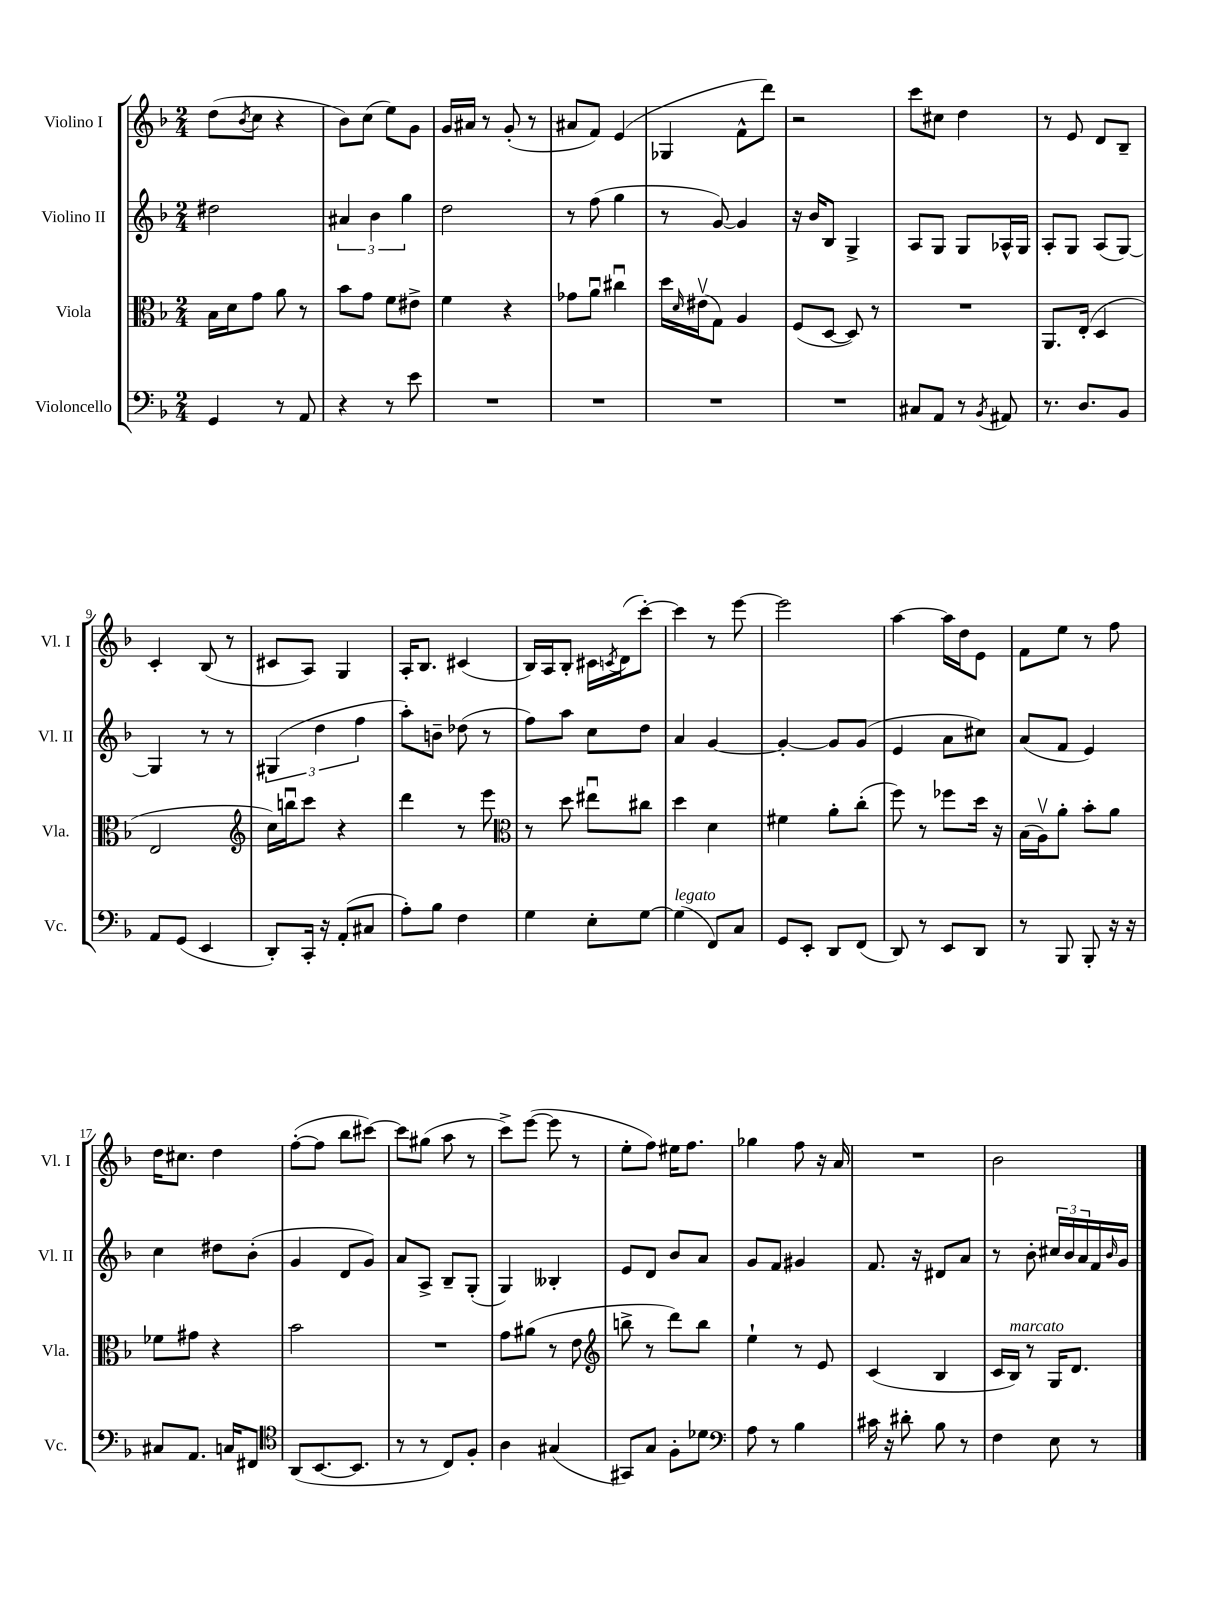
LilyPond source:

<<
\new StaffGroup <<
\new Staff = "s0" \with { instrumentName = "Violino I" shortInstrumentName = "Vl. I" } {
    \clef treble \key f \major \numericTimeSignature \time 2/4
    d''8( \acciaccatura { bes'8 } c''8 r4 |
    bes'8) c''8( e''8) g'8 |
    g'16 ais'16 r8 g'8-.( r8 |
    ais'8 f'8) e'4( |
    ges4 f'8-^ d'''8) |
    r2 |
    c'''8 cis''8 d''4 |
    r8 e'8 d'8 bes8-- |
    c'4-. bes8( r8 |
    cis'8 a8) g4 |
    a16-. bes8. cis'4( |
    bes16) a16 bes8-. cis'16 \acciaccatura { c'8 } d'16( c'''8~-.) |
    c'''4 r8 e'''8~ |
    e'''2 |
    a''4~ a''16 d''16 e'8 |
    f'8 e''8 r8 f''8 |
    d''16 cis''8. d''4 |
    f''8~-.( f''8 bes''8 cis'''8~) |
    cis'''8 gis''8( a''8 r8 |
    c'''8->) e'''8~( e'''8 r8 |
    e''8-. f''8) eis''16 f''8. |
    ges''4 f''8 r16 a'16 |
    R2 |
    bes'2 \bar "|." |
}
\new Staff = "s1" \with { instrumentName = "Violino II" shortInstrumentName = "Vl. II" } {
    \clef treble \key f \major \numericTimeSignature \time 2/4
    dis''2 |
    \tuplet 3/2 { ais'4 bes'4 g''4 } |
    d''2 |
    r8 f''8( g''4 |
    r8 g'8~) g'4 |
    r16 bes'16 bes8 g4-> |
    a8 g8 g8 aes16-^ g16 |
    a8-. g8 a8( g8~) |
    g4 r8 r8 |
    \tuplet 3/2 { gis4( d''4 f''4 } |
    a''8-.) b'8-- des''8( r8 |
    f''8) a''8 c''8 d''8 |
    a'4 g'4~ |
    g'4~-. g'8 g'8( |
    e'4 a'8 cis''8) |
    a'8( f'8 e'4) |
    c''4 dis''8 bes'8-.( |
    g'4 d'8 g'8) |
    a'8 a8-> bes8-- g8-.( |
    g4) beses4-. |
    e'8 d'8 bes'8 a'8 |
    g'8 f'8 gis'4 |
    f'8. r16 dis'8 a'8 |
    r8 bes'8-. \tuplet 3/2 { cis''16 bes'16 a'16 } f'16 \grace { bes'16 } g'16 \bar "|." |
}
\new Staff = "s2" \with { instrumentName = "Viola" shortInstrumentName = "Vla." } {
    \clef alto \key f \major \numericTimeSignature \time 2/4
    bes16 d'16 g'8 a'8 r8 |
    bes'8 g'8 f'8 eis'8-> |
    f'4 r4 |
    ges'8 a'8\downbow cis''4\downbow |
    d''16 \grace { d'16 } eis'16\upbow( g8) a4 |
    f8( d8~ d8) r8 |
    R2 |
    a,8. e16-.( d4 |
    e2 |
    \clef treble c''16) b''16\downbow c'''8 r4 |
    d'''4 r8 e'''8 |
    \clef alto r8 d''8 eis''8\downbow cis''8 |
    d''4 d'4 |
    fis'4 a'8-. c''8-.( |
    f''8) r8 fes''8 d''16 r16 |
    bes16( a16\upbow) a'8-. bes'8-. a'8 |
    fes'8 gis'8 r4 |
    bes'2 |
    R2 |
    g'8 ais'8( r8 e'8 |
    \clef treble b''8-> r8 d'''8) b''8 |
    e''4-! r8 e'8 |
    c'4( bes4 |
    c'16 bes16^\markup { \italic "marcato" }) r8 g16 d'8. \bar "|." |
}
\new Staff = "s3" \with { instrumentName = "Violoncello" shortInstrumentName = "Vc." } {
    \clef bass \key f \major \numericTimeSignature \time 2/4
    g,4 r8 a,8 |
    r4 r8 e'8 |
    R2 |
    R2 |
    R2 |
    R2 |
    cis8 a,8 r8 \acciaccatura { bes,8 } ais,8 |
    r8. d8. bes,8 |
    a,8 g,8( e,4 |
    d,8-.) c,16-. r16 a,8-.( cis8 |
    a8-.) bes8 f4 |
    g4 e8-. g8~ |
    g4^\markup { \italic "legato" }( f,8) c8 |
    g,8 e,8-. d,8 f,8( |
    d,8) r8 e,8 d,8 |
    r8 bes,,8 bes,,8-. r16 r16 |
    cis8 a,8. c16 fis,8 |
    \clef tenor a,8( bes,8.~ bes,8. |
    r8 r8 c8) f8-. |
    a4 gis4( |
    gis,8) g8 f8-. des'8 |
    \clef bass a8 r8 bes4 |
    cis'16 r16 dis'8-. bes8 r8 |
    f4 e8 r8 \bar "|." |
}
>>
>>
